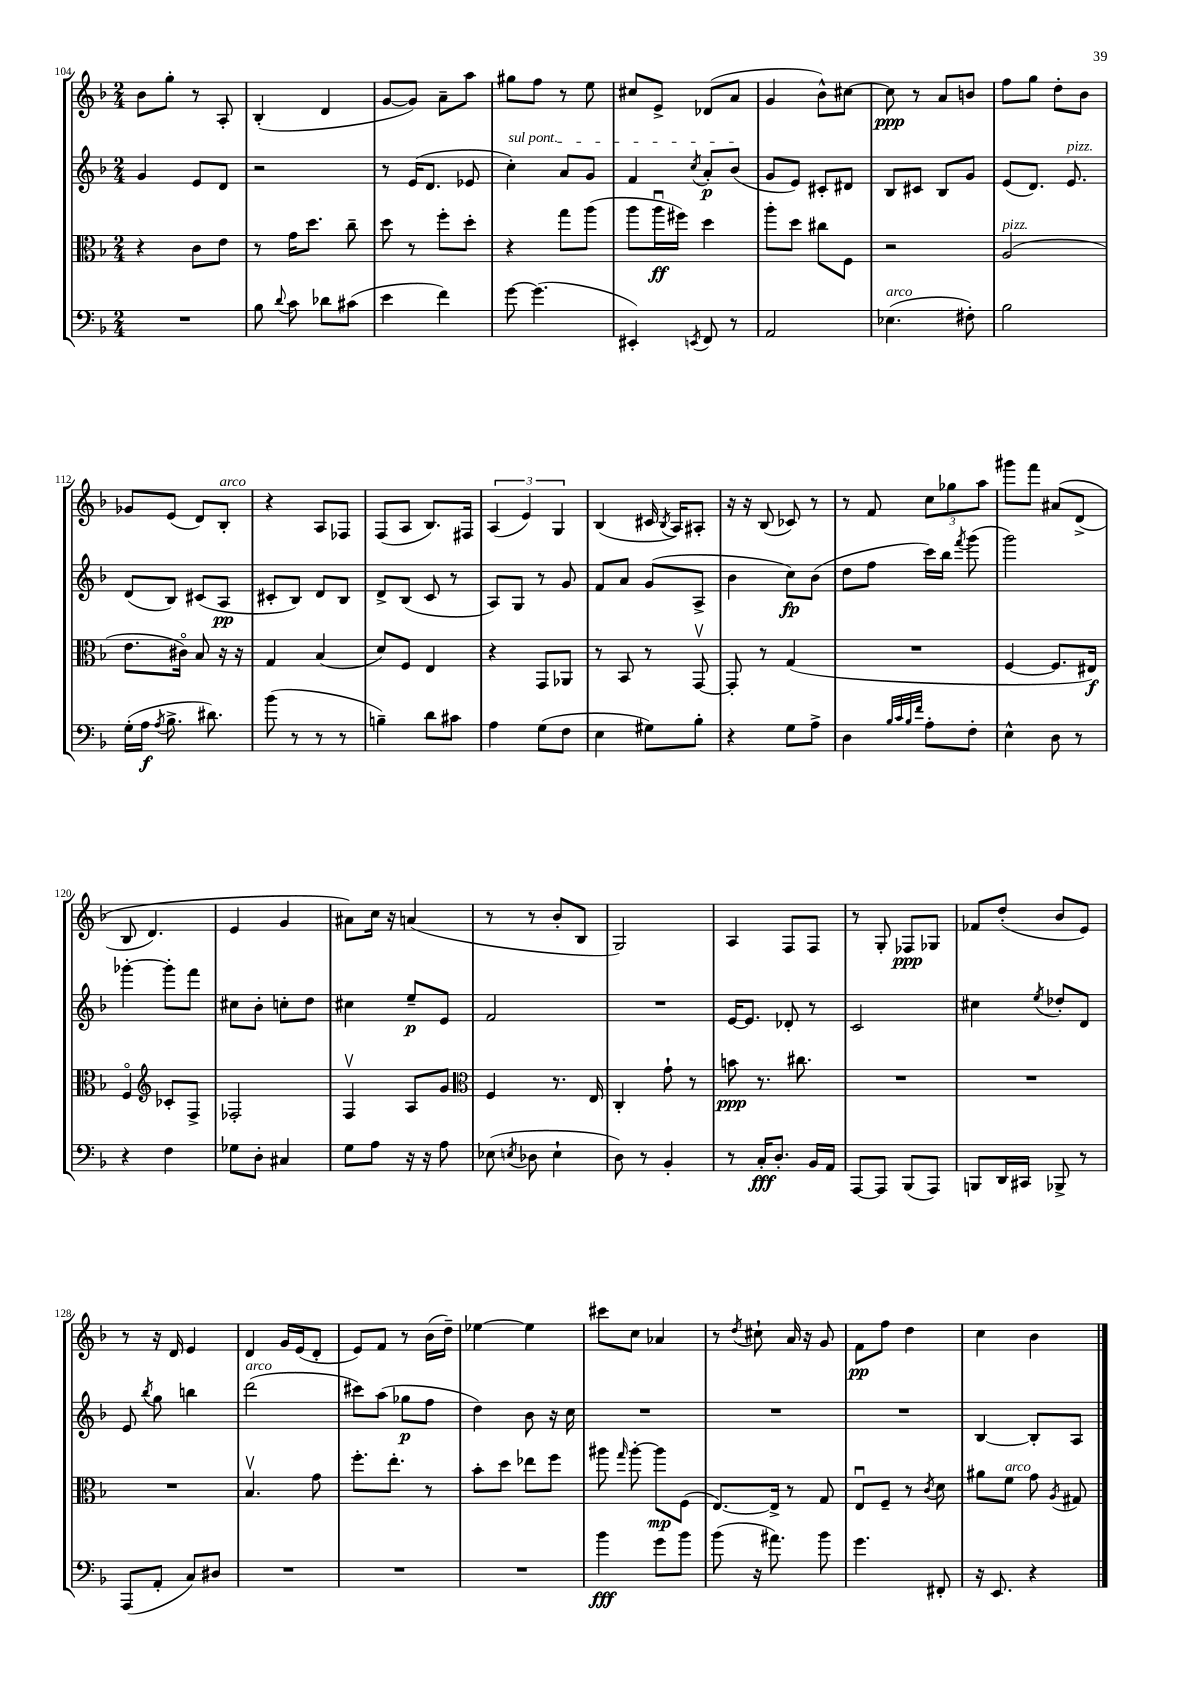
<<
\new StaffGroup <<
\new Staff = "s0" {
    \clef treble \key f \major \numericTimeSignature \time 2/4
    \autoBeamOff bes'8[ g''8]-. r8 a8-. |
    bes4-.( d'4 |
    g'8[~ g'8]) a'8[-- a''8] |
    gis''8[ f''8] r8 e''8 |
    cis''8[ e'8]-> des'8[( a'8] |
    g'4 bes'8[-^) cis''8]~ |
    cis''8\ppp r8 a'8[ b'8] |
    f''8[ g''8] d''8[-. bes'8] |
    ges'8[ e'8]( d'8[) bes8]-.^\markup { \italic "arco" } |
    r4 a8[ fes8] |
    f8[( a8] bes8.[) fis16] |
    \tuplet 3/2 { a4( e'4) g4 } |
    bes4( cis'16 \acciaccatura { bes8 } a16[) ais8]-. |
    r16 r16 bes8( ces'8) r8 |
    r8 f'8 \tuplet 3/2 { c''8[ ges''8 a''8] } |
    gis'''8[ f'''8] ais'8[\( d'8]->( |
    bes8 d'4.) |
    e'4 g'4 |
    ais'8[\) c''16] r16 a'4( |
    r8 r8 bes'8[-. bes8] |
    g2) |
    a4 f8[ f8] |
    r8 g8-. fes8[\ppp ges8] |
    fes'8[ d''8]-.( bes'8[ e'8]) |
    r8 r16 d'16 e'4 |
    d'4 g'16[ e'16( d'8]-. |
    e'8[) f'8] r8 bes'16[( d''16]--) |
    ees''4~ ees''4 |
    cis'''8[ c''8] aes'4 |
    r8 \acciaccatura { d''8 } cis''8-! a'16 r16 g'8 |
    f'8[\pp f''8] d''4 |
    c''4 bes'4 \bar "|." |
}
\new Staff = "s1" {
    \clef treble \key f \major \numericTimeSignature \time 2/4
    \autoBeamOff g'4 e'8[ d'8] |
    r2 |
    r8 e'16[( d'8.] ees'8 |
    \once \override TextSpanner.bound-details.left.text = \markup { \italic "sul pont." } c''4-.\startTextSpan) a'8[ g'8] |
    f'4 \acciaccatura { c''8 } a'8[-.\p bes'8]\stopTextSpan( |
    g'8[ e'8]) cis'8[-. dis'8] |
    bes8[ cis'8] bes8[ g'8] |
    e'8[( d'8.]) e'8.^\markup { \italic "pizz." } |
    d'8[( bes8]) cis'8[( a8]\pp |
    cis'8[-. bes8]) d'8[ bes8] |
    d'8[-> bes8]( c'8 r8 |
    a8[) g8] r8 g'8 |
    f'8[ a'8] g'8[( a8]-> |
    bes'4 c''8[\fp) bes'8]( |
    d''8[ f''8] c'''16[) bes''16] \acciaccatura { f'''8 } g'''8( |
    g'''2) |
    ges'''4~-. ges'''8[-. f'''8] |
    cis''8[ bes'8]-. c''8[-. d''8] |
    cis''4 e''8[--\p e'8] |
    f'2 |
    R2 |
    e'16[~ e'8.] des'8-. r8 |
    c'2 |
    cis''4 \acciaccatura { e''8 } des''8[-. d'8] |
    e'8 \acciaccatura { bes''8 } g''8 b''4 |
    d'''2^\markup { \italic "arco" }( |
    cis'''8[) a''8]( ges''8[\p f''8] |
    d''4) bes'8 r16 c''16 |
    R2 |
    R2 |
    R2 |
    bes4~ bes8[-. a8] \bar "|." |
}
\new Staff = "s2" {
    \clef alto \key f \major \numericTimeSignature \time 2/4
    \autoBeamOff r4 c'8[ e'8] |
    r8 g'16[ d''8.] c''8-- |
    d''8 r8 f''8[-. d''8]-. |
    r4 g''8[ a''8]( |
    a''8[ a''16\downbow\ff fis''16]) d''4 |
    a''8[-. d''8] cis''8[ f8] |
    r2 |
    a2^\markup { \italic "pizz." }( |
    e'8.[ cis'16]\flageolet) bes8 r16 r16 |
    g4 bes4( |
    d'8[) f8] e4 |
    r4 g,8[ aes,8] |
    r8 bes,8 r8 g,8~\upbow |
    g,8-. r8 g4( |
    R2 |
    f4~ f8.[ eis16]\f) |
    f4\flageolet \clef treble ces'8[-. f8]-> |
    fes2-. |
    f4\upbow a8[ g'8] |
    \clef alto f4 r8. e16 |
    c4-. g'8-! r8 |
    b'8\ppp r8. cis''8. |
    R2 |
    R2 |
    R2 |
    bes4.\upbow g'8 |
    f''8.[-. e''8.]-. r8 |
    bes'8[-. d''8] ees''8[ f''8] |
    ais''8 \grace { g''16 } ais''8~-. ais''8[\mp f8]( |
    e8.[~) e16]-> r8 g8 |
    e8[\downbow f8]-- r8 \acciaccatura { c'8 } d'8 |
    ais'8[ f'8]^\markup { \italic "arco" } g'8 \acciaccatura { a8 } gis8 \bar "|." |
}
\new Staff = "s3" {
    \clef bass \key f \major \numericTimeSignature \time 2/4
    \autoBeamOff R2 |
    bes8 \appoggiatura { d'8 } c'8 des'8[ cis'8]( |
    e'4 f'4) |
    g'8~ g'4.( |
    eis,4-.) \acciaccatura { e,8 } f,8 r8 |
    a,2 |
    ees4.^\markup { \italic "arco" }( fis8-.) |
    bes2 |
    g16[-.( a16]\f \acciaccatura { a8 } bes8.-> dis'8.) |
    bes'8( r8 r8 r8 |
    b4--) d'8[ cis'8] |
    a4 g8[( f8] |
    e4 gis8[) bes8]-. |
    r4 g8[ a8]-> |
    d4 \grace { bes32[ c'32 bes32 f'32] } a8[-. f8]-. |
    e4-^ d8 r8 |
    r4 f4 |
    ges8[ d8]-. cis4 |
    g8[ a8] r16 r16 a8 |
    ees8( \acciaccatura { e8 } des8 e4-! |
    d8) r8 bes,4-. |
    r8 c16[-.\fff d8.]-. bes,16[ a,16] |
    a,,8[~ a,,8] bes,,8[( a,,8]) |
    b,,8[ d,16 cis,16] bes,,8-> r8 |
    a,,8[( a,8]-. c8[) dis8] |
    R2 |
    R2 |
    R2 |
    bes'4\fff g'8[ bes'8] |
    bes'8( r16 ais'8.) bes'8 |
    g'4. fis,8-. |
    r16 e,8. r4 \bar "|." |
}
>>
>>
\layout { \context { \Score currentBarNumber = #104 } }
